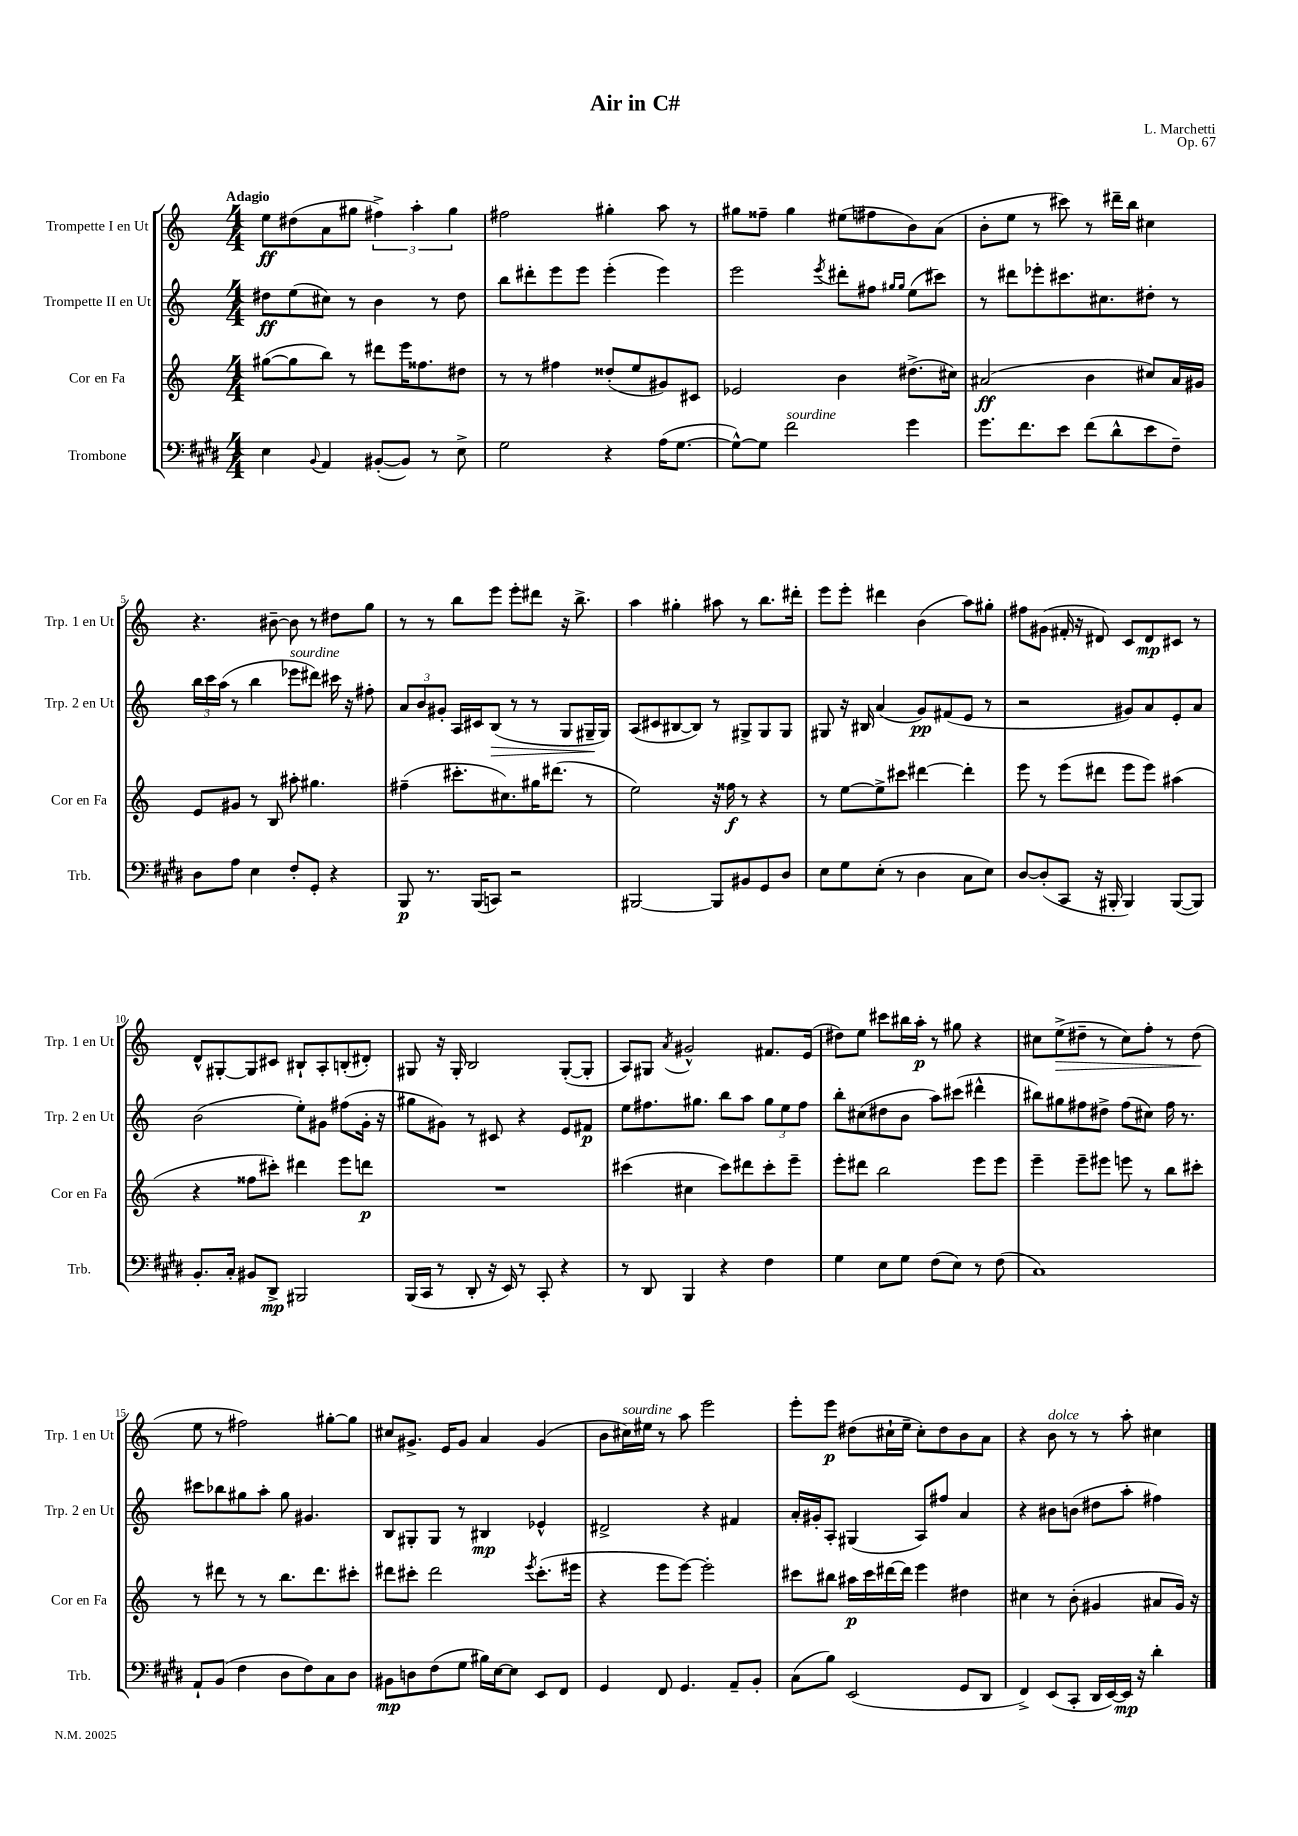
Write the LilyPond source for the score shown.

\header { title = "Air in C#" composer = "L. Marchetti" opus = "Op. 67" }
<<
\new StaffGroup <<
\new Staff = "s0" \with { instrumentName = "Trompette I en Ut" shortInstrumentName = "Trp. 1 en Ut" } {
    \clef treble \key c \major \numericTimeSignature \time 4/4 \tempo "Adagio"
    e''8\ff dis''8( a'8 gis''8 \tuplet 3/2 { fis''4->) a''4-. gis''4 } |
    fis''2 gis''4-. a''8 r8 |
    gis''8 fisis''8-- gis''4 eis''8( fis''8 b'8) a'8( |
    b'8-. e''8 r8 cis'''8) r8 dis'''16-- b''16 cis''4 |
    r4. bis'8~-- bis'8 r8 dis''8 g''8 |
    r8 r8 b''8 e'''8 e'''8-. dis'''8 r16 b''8.-> |
    a''4 gis''4-. ais''8 r8 b''8. dis'''16-. |
    e'''8 e'''8-. dis'''4 b'4( a''8) gis''8-. |
    fis''8 gis'8( fis'16-. r16 dis'8) c'8 dis'8\mp cis'8 r8 |
    d'8-^ gis8~-. gis8 cis'8 bis8-! a8-. b8-.( dis'8-.) |
    gis8 r16 gis16-. b2 gis8~-.( gis8-. |
    a8) gis8 \acciaccatura { a'8 } gis'2-^ fis'8. e'16( |
    dis''8) e''8 cis'''8 bis''16 a''16-.\p r8 gis''8 r4 |
    cis''8 e''8->\>( dis''8-- r8 cis''8) f''8-. r8 dis''8\!( |
    e''8 r8 fis''2) gis''8~-. gis''8 |
    cis''8 gis'8.-> e'16 gis'8 a'4 gis'4( |
    b'8 cis''16^\markup { \italic "sourdine" }) eis''16 r8 a''8 e'''2 |
    e'''8-. e'''8\p dis''8( cis''16-! e''16-- cis''8-.) dis''8 b'8 a'8 |
    r4 b'8^\markup { \italic "dolce" } r8 r8 a''8-. cis''4 \bar "|." |
}
\new Staff = "s1" \with { instrumentName = "Trompette II en Ut" shortInstrumentName = "Trp. 2 en Ut" } {
    \clef treble \key c \major \numericTimeSignature \time 4/4
    dis''8\ff e''8( cis''8) r8 b'4 r8 dis''8 |
    b''8 dis'''8-. e'''8 e'''8 e'''4-.( e'''4) |
    e'''2 \acciaccatura { e'''8 } dis'''8-. fis''8 \grace { gis''16 gis''16 } e''8( cis'''8) |
    r8 dis'''8 ees'''8-. cis'''8. cis''8. dis''8-. r8 |
    \tuplet 3/2 { b''16 c'''16 a''16( } r8 b''4 ees'''8^\markup { \italic "sourdine" } dis'''8) cis'''16 r16 fis''8-. |
    \tuplet 3/2 { a'8 b'8 gis'8-. } a16 cis'16 b8\>( r8 r8 g8 gis16--\! gis16) |
    a8( cis'8 bis8~ bis8) r8 gis8-> gis8 gis8 |
    gis8 r16 bis16 a'4( g'8\pp) fis'8( e'8 r8 |
    r2 gis'8) a'8 e'8-. a'8 |
    b'2( e''8-.) gis'8 fis''8( gis'16-. r16 |
    gis''8 gis'8) r8 cis'8 r4 e'8 fis'8\p |
    e''8 fis''8. gis''8. b''8 a''8 \tuplet 3/2 { gis''8 e''8 fis''8 } |
    b''8-. cis''8( dis''8 b'8 a''8) cis'''8( dis'''4-^ |
    bis''8) gis''8 fis''8 dis''8-> fis''8( cis''8) fis''16 r8. |
    cis'''8 bes''8 gis''8 a''8-. gis''8 gis'4. |
    b8 gis8-. gis8 r8 bis4\mp ees'4-^ |
    dis'2-> r4 fis'4 |
    a'16-. gis'16-. a8-. gis4( a8) fis''8 a'4 |
    r4 bis'8 b'8( dis''8 a''8-. fis''4) \bar "|." |
}
\new Staff = "s2" \with { instrumentName = "Cor en Fa" shortInstrumentName = "Cor en Fa" } {
    \clef treble \key c \major \numericTimeSignature \time 4/4
    gis''8~( gis''8 b''8) r8 dis'''8 e'''16 fisis''8. dis''8 |
    r8 r8 fis''4 disis''8-.( e''8 gis'8) cis'8 |
    ees'2 b'4 dis''8.->( cis''16) |
    ais'2\ff( b'4 cis''8) ais'16 gis'16 |
    e'8 gis'8 r8 b8 ais''8-. gis''4. |
    fis''4--( cis'''8.-. cis''8.) gis''16 dis'''8.( r8 |
    e''2) r16 fisis''16\f r8 r4 |
    r8 e''8~ e''8-> cis'''8 dis'''4~ dis'''4-. |
    e'''8 r8 e'''8( dis'''8 e'''8 e'''8) ais''4( |
    r4 fisis''8 cis'''8-.) dis'''4 e'''8 d'''8\p |
    R1 |
    cis'''4( cis''4 cis'''8) dis'''8 cis'''8-. e'''8-- |
    e'''8-. dis'''8 b''2 e'''8 e'''8 |
    e'''4-- e'''8-- eis'''8 e'''8 r8 b''8 cis'''8-. |
    r8 dis'''8 r8 r8 b''8. dis'''8. cis'''8-. |
    dis'''8 cis'''8-. dis'''2 \acciaccatura { e'''8 } cis'''8.-.( eis'''16 |
    r4 e'''8 e'''8~) e'''2-. |
    cis'''8 bis''8 ais''16\p cis'''16 dis'''16~ dis'''16 e'''4 dis''4 |
    cis''4 r8 b'8-.( gis'4 ais'8 gis'16) r16 \bar "|." |
}
\new Staff = "s3" \with { instrumentName = "Trombone" shortInstrumentName = "Trb." } {
    \clef bass \key e \major \numericTimeSignature \time 4/4
    e4 \appoggiatura { b,8 } a,4 bis,8~-.( bis,8) r8 e8-> |
    gis2 r4 a16( gis8.~ |
    gis8~-^) gis8 fis'2^\markup { \italic "sourdine" } gis'4 |
    gis'8. fis'8. e'8 fis'8( dis'8-^ e'8 fis8--) |
    dis8 a8 e4 fis8-. gis,8-. r4 |
    b,,8\p r8. b,,16( c,8) r2 |
    bis,,2~ bis,,8 bis,8 gis,8 dis8 |
    e8 gis8 e8-.( r8 dis4 cis8 e8) |
    dis8~ dis8-.( cis,8 r16 bis,,16-. bis,,4) bis,,8~( bis,,8) |
    b,8.-. cis16-. bis,8 dis,8->\mp bis,,2 |
    b,,16( cis,16 r8 dis,8-. r16 e,16) r8 cis,8-. r4 |
    r8 dis,8 b,,4 r4 fis4 |
    gis4 e8 gis8 fis8( e8) r8 fis8( |
    cis1) |
    a,8-! b,8( fis4 dis8 fis8) cis8 dis8 |
    bis,8\mp d8 fis8( gis8 bis16) e16~ e8 e,8 fis,8 |
    gis,4 fis,8 gis,4. a,8-- b,8-. |
    cis8( b8) e,2( gis,8 dis,8 |
    fis,4->) e,8( cis,8-. dis,16 e,16~) e,16\mp r16 dis'4-. \bar "|." |
}
>>
>>
